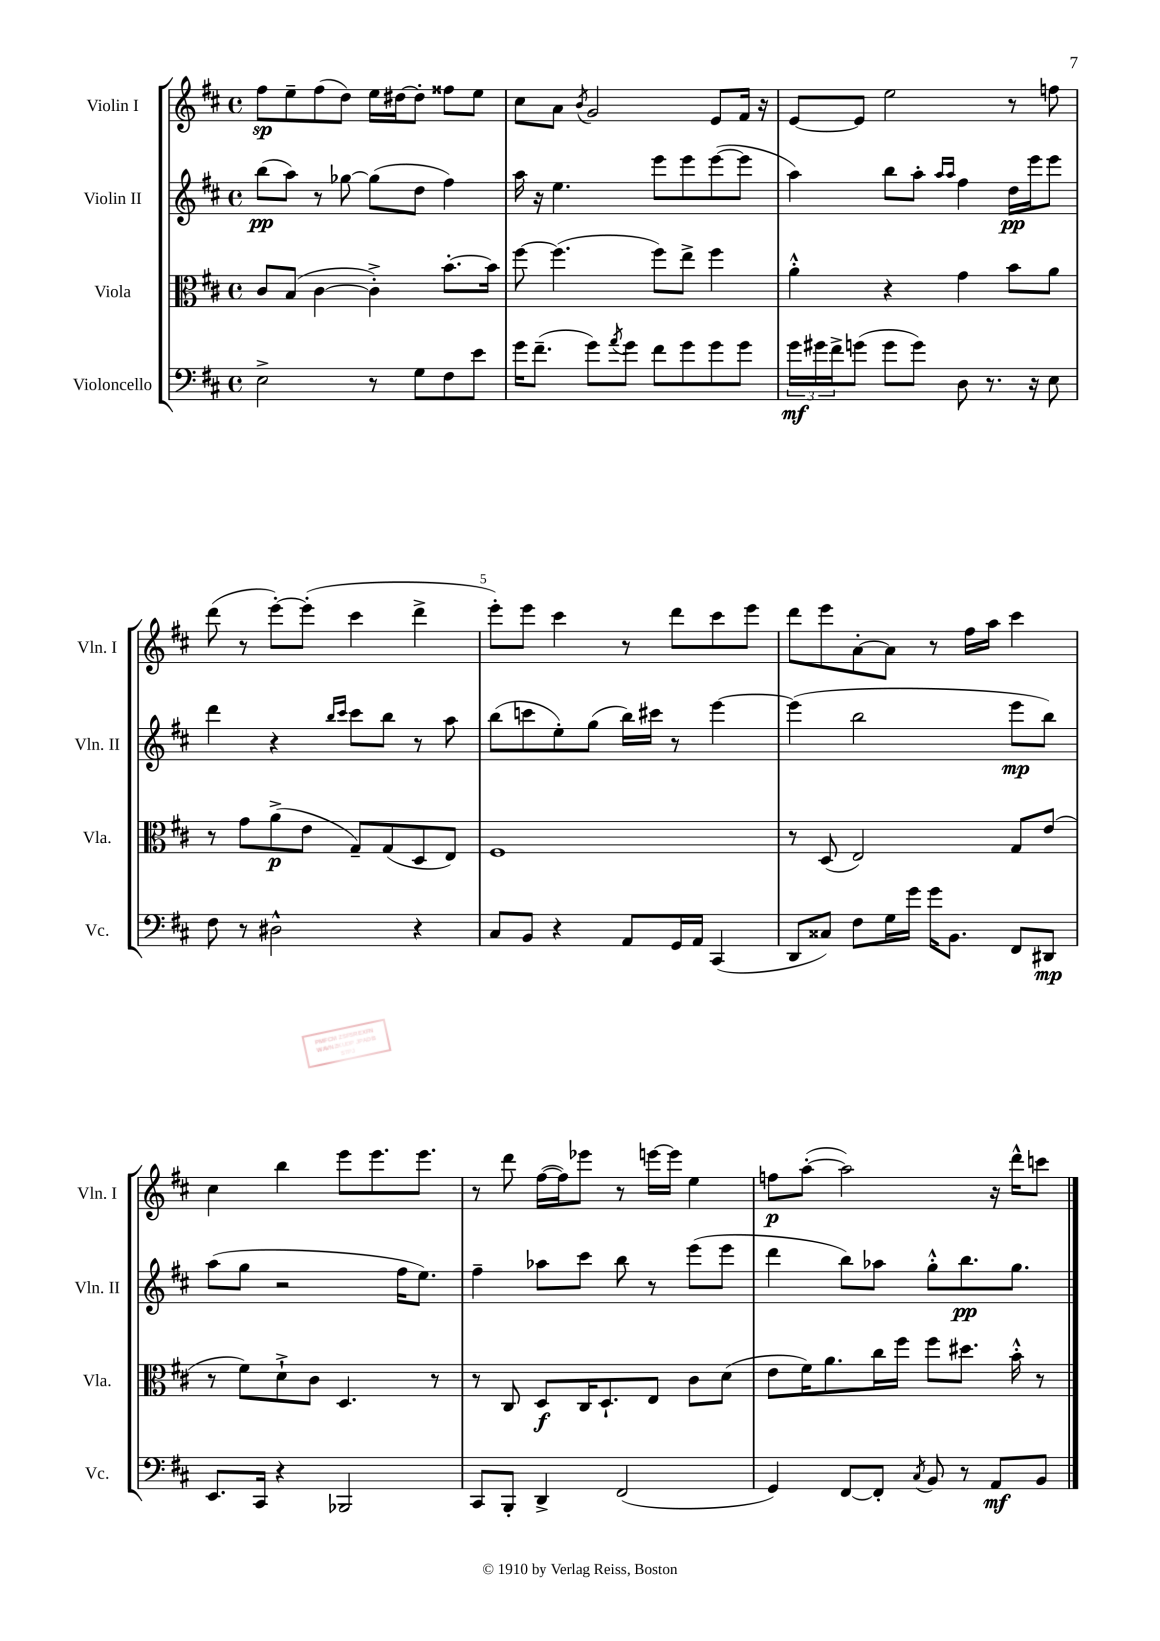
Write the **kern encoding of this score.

**kern	**dynam	**kern	**dynam	**kern	**dynam	**kern	**dynam
*part4	*part4	*part3	*part3	*part2	*part2	*part1	*part1
*staff4	*staff4	*staff3	*staff3	*staff2	*staff2	*staff1	*staff1
*I"Violoncello	*	*I"Viola	*	*I"Violin II	*	*I"Violin I	*
*I'Vc.	*	*I'Vla.	*	*I'Vln. II	*	*I'Vln. I	*
*clefF4	*	*clefC3	*	*clefG2	*	*clefG2	*
*k[f#c#]	*	*k[f#c#]	*	*k[f#c#]	*	*k[f#c#]	*
*M4/4	*	*M4/4	*	*M4/4	*	*M4/4	*
*met(c)	*	*met(c)	*	*met(c)	*	*met(c)	*
=1	=1	=1	=1	=1	=1	=1	=1
2E^\	.	8c#/L	.	(8bb\L	pp	8ff#\L	sp
.	.	(8B/J	.	8aa\J)	.	8ee~\	.
.	.	[4c#\	.	8r	.	(8ff#\	.
.	.	.	.	[8gg-X\	.	8dd\J)	.
8r	.	4c#'^\])	.	(8gg-\L]	.	16ee\LL	.
.	.	.	.	.	.	[16dd#X\J	.
8G\L	.	.	.	8dd\J	.	8dd#'\J]	.
8F#\	.	[8.b'\L	.	4ff#\)	.	8ff##X\L	.
8e\J	.	.	.	.	.	8ee\J	.
.	.	16b\Jk]	.	.	.	.	.
=2	=2	=2	=2	=2	=2	=2	=2
16g\KL	.	[8ff#\	.	16aa\	.	8cc#\L	.
(8.f#~\J	.	.	.	16r	.	.	.
.	.	(4.ff#\]	.	4.ee\	.	8a\J	.
.	.	.	.	.	.	8qb/	.
8g\L)	.	.	.	.	.	2g/	.
8qa/	.	.	.	.	.	.	.
8g\J	.	.	.	.	.	.	.
8f#\L	.	8ff#\L)	.	8eee\L	.	.	.
8g\	.	8ee^\J	.	8eee\	.	.	.
8g\	.	4ff#\	.	([8eee\	.	8e/L	.
8g\J	.	.	.	8eee\J]	.	16f#/Jk	.
.	.	.	.	.	.	16r	.
=3	=3	=3	=3	=3	=3	=3	=3
24g\LL	mf	4a'^^\	.	4aa\)	.	[8e/L	.
24g#X\	.	.	.	.	.	.	.
24f#^\J	.	.	.	.	.	.	.
(8gn\J	.	.	.	.	.	8e/J]	.
8g\L	.	4r	.	8bb\L	.	2ee\	.
8g\J)	.	.	.	8aa'\J	.	.	.
.	.	.	.	16qqaa/LL	.	.	.
.	.	.	.	16qqaa/JJ	.	.	.
8D\	.	4g\	.	4ff#\	.	.	.
8.r	.	.	.	.	.	.	.
.	.	8b\L	.	16dd\LL	pp	8r	.
16r	.	.	.	16eee\J	.	.	.
8E\	.	8a\J	.	8eee\J	.	8ffn\	.
!!LO:LB:g=z
=4	=4	=4	=4	=4	=4	=4	=4
8F#\	.	8r	.	4ddd\	.	(8ddd\	.
8r	.	8g\L	.	.	.	8r	.
2D#X^^\	.	(8a^\	p	4r	.	[8eee'\L)	.
.	.	8e\J	.	.	.	(8eee'\J]	.
.	.	.	.	16qqbb/LL	.	.	.
.	.	.	.	16qqccc#/JJ	.	.	.
.	.	8G~/L)	.	8ccc#\L	.	4ccc#\	.
.	.	(8G/	.	8bb\J	.	.	.
4r	.	8D/	.	8r	.	4ddd^\	.
.	.	8E/J)	.	8aa\	.	.	.
=5	=5	=5	=5	=5	=5	=5	=5
8C#/L	.	1F#	.	(8bb\L	.	8eee'\L)	.
8BB/J	.	.	.	8cccn\	.	8eee\J	.
4r	.	.	.	8ee'\)	.	4ccc#\	.
.	.	.	.	(8gg\J	.	.	.
8AA/L	.	.	.	16bb\LL)	.	8r	.
.	.	.	.	16ccc#X\JJ	.	.	.
16GG/L	.	.	.	8r	.	8ddd\L	.
16AA/JJ	.	.	.	.	.	.	.
(4CC#/	.	.	.	[4eee\	.	8ccc#\	.
.	.	.	.	.	.	8eee\J	.
=6	=6	=6	=6	=6	=6	=6	=6
8DD/L	.	8r	.	(4eee\]	.	8ddd\L	.
8C##X/J)	.	(8D/	.	.	.	8eee\	.
8F#\L	.	2E/)	.	2bb\	.	[8a'\	.
16G\L	.	.	.	.	.	8a\J]	.
16g\JJ	.	.	.	.	.	.	.
16g\KL	.	.	.	.	.	8r	.
8.BB\J	.	.	.	.	.	.	.
.	.	.	.	.	.	16ff#\LL	.
.	.	.	.	.	.	16aa\JJ	.
8FF#/L	.	8G/L	.	8eee\L	mp	4ccc#\	.
8DD#X/J	mp	(8e/J	.	8bb\J)	.	.	.
!!LO:LB:g=z
=7	=7	=7	=7	=7	=7	=7	=7
8.EE/L	.	8r	.	(8aa\L	.	4cc#\	.
.	.	8f#\L)	.	8gg\J	.	.	.
16CC#/Jk	.	.	.	.	.	.	.
4r	.	8d`^\	.	2r	.	4bb\	.
.	.	8c#\J	.	.	.	.	.
2BBB-X/	.	4.D/	.	.	.	8eee\L	.
.	.	.	.	.	.	8.eee\	.
.	.	.	.	16ff#\KL	.	.	.
.	.	.	.	8.ee\J)	.	8.eee\J	.
.	.	8r	.	.	.	.	.
=8	=8	=8	=8	=8	=8	=8	=8
8CC#/L	.	8r	.	4ff#~\	.	8r	.
8BBB'/J	.	8C#/	.	.	.	8ddd\	.
4DD^/	.	8D/L	f	8aa-X\L	.	([16ff#\LL	.
.	.	.	.	.	.	16ff#\J])	.
.	.	16C#/K	.	8ccc#\J	.	8eee-X\J	.
.	.	8.D`/	.	.	.	.	.
(2FF#/	.	.	.	8bb\	.	8r	.
.	.	8E/J	.	8r	.	[16eeen\LL	.
.	.	.	.	.	.	16eee\JJ]	.
.	.	8c#\L	.	(8eee\L	.	4ee\	.
.	.	(8d\J	.	8eee\J	.	.	.
=9	=9	=9	=9	=9	=9	=9	=9
4GG/)	.	8e\L	.	4ddd\	.	8ffn\L	p
.	.	16f#\K)	.	.	.	([8aa'\J	.
.	.	8.a\	.	.	.	.	.
[8FF#/L	.	.	.	8bb\L)	.	2aa\])	.
8FF#'/J]	.	16cc#\L	.	8aa-X\J	.	.	.
.	.	16ff#\JJ	.	.	.	.	.
8qC#/	.	.	.	.	.	.	.
8BB/	.	8ff#\L	.	8gg'^^\L	.	.	.
8r	.	8.dd#X\J	.	8.bb\	pp	.	.
8AA/L	mf	.	.	.	.	16r	.
.	.	16b'^^\	.	8.gg\J	.	16ddd^^\KL	.
8BB/J	.	8r	.	.	.	8cccn\J	.
==	==	==	==	==	==	==	==
*-	*-	*-	*-	*-	*-	*-	*-
